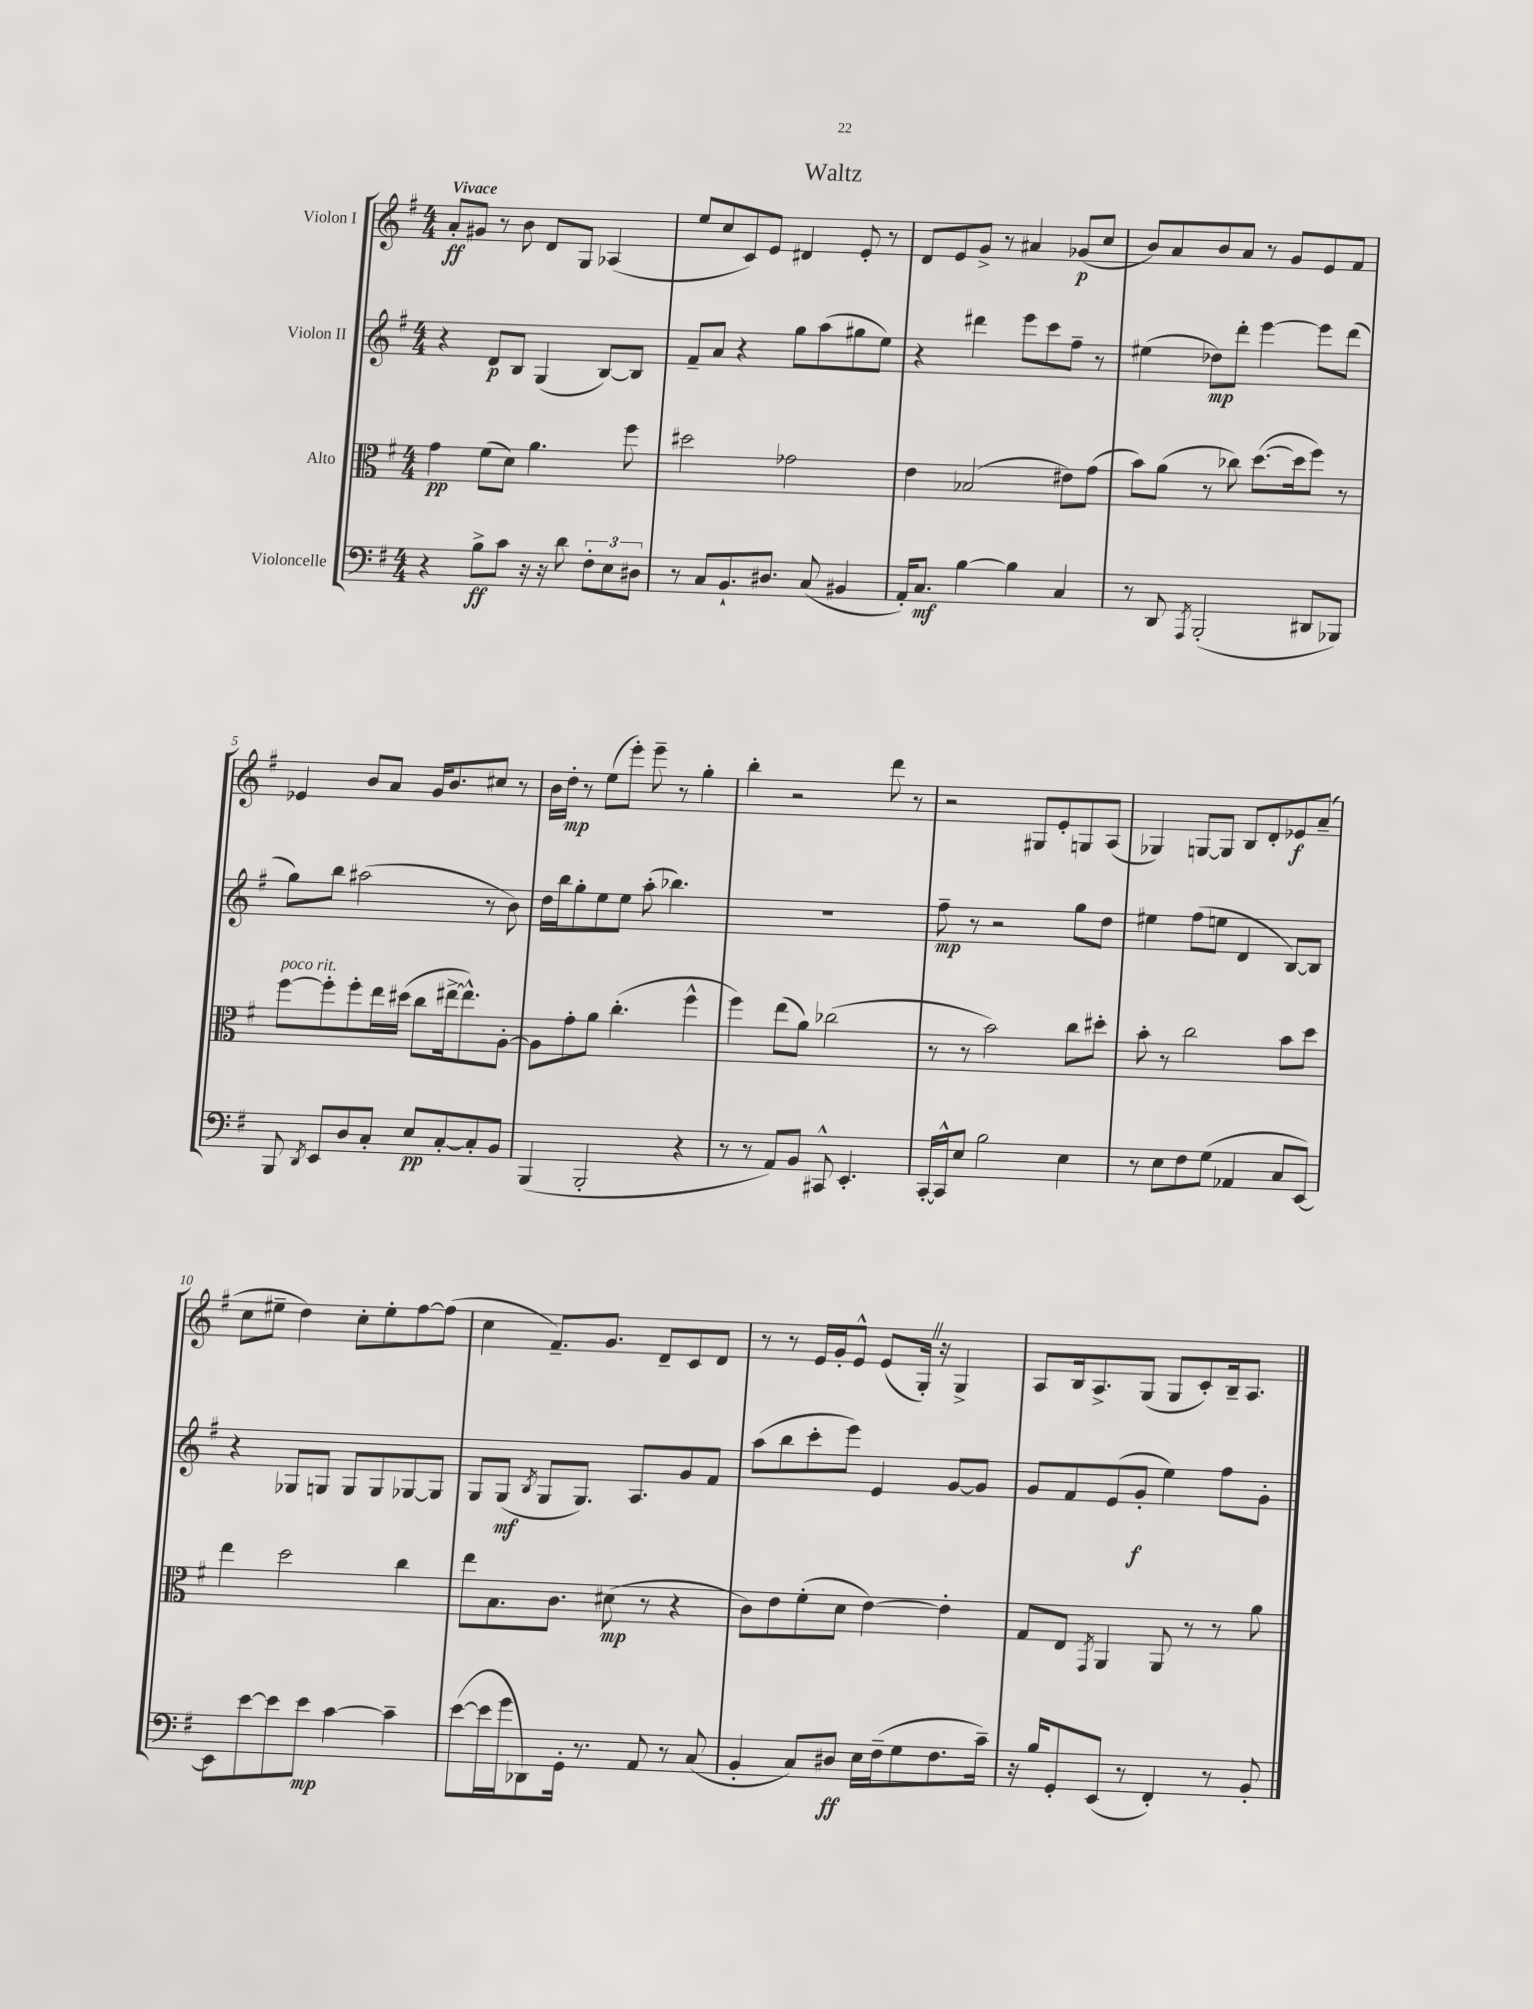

**kern	**kern	**kern	**kern
*staff4	*staff3	*staff2	*staff1
*clefF4	*clefC3	*clefG2	*clefG2
*k[f#]	*k[f#]	*k[f#]	*k[f#]
*M4/4	*M4/4	*M4/4	*M4/4
4r	4g\	4r	8a'/L
.	.	.	8g#/J
8B^\L	(8f#\L	8d/L	8r
8c\J	8d\J)	8B/J	8b\
16r	4.a\	(4G/	8d/L
16r	.	.	.
8d\	.	.	8G/J
12F#'\L	.	[8B/L)	(4A-/
12E\	.	.	.
.	8ff#\	8B/]J	.
12D#\J	.	.	.
=	=	=	=
8r	2dd#\	8f#~/L	8ee/L
8C/L	.	8a/J	8cc/
8.BB`/	.	4r	8c/)
.	.	.	8e/J
8.D#/J	.	.	.
.	2g-\	8gg\L	4d#/
(8C/	.	(8aa\	.
4BB#/	.	8gg#\	8e'/
.	.	8ee\J)	8r
=	=	=	=
16AA'/LK)	4e\	4r	8d/L
8.C/J	.	.	.
.	.	.	8e/
[4B\	(2B-/	4ddd#\	8g^/J
.	.	.	8r
4B\]	.	8eee\L	4a#/
.	.	8ccc\	.
4C/	8e#\L)	8ff#~\J	(8g-/L
.	(8g\J	8r	8cc/J
=	=	=	=
8r	8b\L)	(4ee#\	8b/L)
8DD/	(8a\J	.	8a/
8qAAA/	.	.	.
(2BBB'/	8r	8dd-\L)	8b/
.	8cc-\)	8ddd'\J	8a/J
.	([8.dd\L	[4eee\	8r
.	.	.	8g/L
.	16dd\]k	.	.
8DD#/L	8ff#\J)	8eee\]L	8e/
8BBB-/J)	8r	(8ddd\J	8f#/J
=	=	=	=
8BBB/	[8ff#\L	8gg\L)	4e-/
8qDD/	.	.	.
8EE/L	8ff#'\]	8bb\J	.
8D/	8ff#'\	(2aa#\	8b/L
8C'/J	16ee\L	.	8a/J
.	(16dd#\JJ	.	.
8E/L	8cc\L	.	16g/LK
.	.	.	8.b/
[8C'/	[16ee#^\k	.	.
.	8.ee#^^\])	.	.
8C'/]	.	8r	8cc#/J
8BB/J	[8A'\J	8b\)	8r
=	=	=	=
(4BBB/	8A\]L	16dd\LL	16b\LL
.	.	16bb\J	16dd'\JJ
.	8g'\	8gg'\	8r
2BBB'/	8a\J	8ee\	(8ee\L
.	(4.cc'\	8ee\J	8eee'\J)
.	.	(8aa'\	8eee~\
.	.	4.bb-\)	8r
4r	4ff#^^\	.	4gg'\
=	=	=	=
8r	4ff#\)	1r	4bb'\
8r	.	.	.
8AA/L)	(8ee\L	.	2r
8BB/J	8a\J)	.	.
8CC#^^/	(2cc-\	.	.
4.EE'/	.	.	.
.	.	.	8ddd\
.	.	.	8r
=	=	=	=
[16CC'/LL	8r	8ff#~\	2r
16CC^^/]J	.	.	.
8E/J	8r	8r	.
2B\	2b\)	2r	.
.	.	.	8G#/L
.	.	.	8e'/
4E\	8cc\L	8gg\L	8G/
.	8dd#'\J	8dd\J	(8A/J
=	=	=	=
8r	8b'\	4ee#\	4G-/)
8E\L	8r	.	.
8F#\	2cc\	(8ff#\L	[8G/L
(8G\J	.	8ee\J	8G/]J
4AA-/	.	4d/	8B/L
.	.	.	8d'/
8C/L	8b\L	[8B/L)	8e-/
[8EE/J)	8dd\J	8B/]J	(8a~/J
=	=	=	=
8EE\]L	4ee\	4r	8cc\L
[8e\	.	.	8ee#~\J
8e\]	2dd\	8G-/L	4dd\)
8e\J	.	8G/J	.
[4c\	.	8G/L	8cc'\L
.	.	8G/	8ee#'\
4c~\]	4cc\	[8G-/	[8ff#\
.	.	8G-/]J	(8ff#\]J
=	=	=	=
([8e\L	8ee\L	8G/L	4cc\
16e\]L	8.B\	(8G/J	.
16g\J	.	.	.
.	.	8qB/	.
8DD-\)	.	8G/L	8.f#~/L)
.	8.c\J	.	.
16GG'\Jk	.	8.G/J)	.
8.r	.	.	8.g/J
.	(8d#\	.	.
.	.	8.A/L	.
8AA/	8r	.	8d~/L
8r	4r	8g/	8c/
(8C/	.	8f#/J	8d/J
=	=	=	=
4BB'/	8c\L)	(8aa\L	8r
.	8e\	8bb\	8r
8C/L)	(8f#'\	8ccc'\	16e/LL
.	.	.	16g'/J
8D#/J	8d\J	8eee\J)	8e^^/J
16E\LL	[4e\)	4e/	(8e/L
(16F#~\J	.	.	.
8G\	.	.	16G'/Jk)
.	.	.	16r
8.F#\	4e'\]	[8g/L	4G^/
.	.	8g/]J	.
16c~\Jk)	.	.	.
=	=	=	=
16r	8G/L	8g/L	8A/L
16B/LK	.	.	.
8GG'/	8E/J	8f#/	16B/k
.	.	.	8.A^/
.	8qGG/	.	.
(8EE/J	4AA/	(8e/	.
8r	.	8g'/J	(8G/J
4FF#'/)	8AA/	4ee\)	8G/L
.	8r	.	8c'/)
8r	8r	8ff#\L	16B~/k
.	.	.	8.A/J
8BB'/	8a\	8g'\J	.
==	==	==	==
*-	*-	*-	*-
